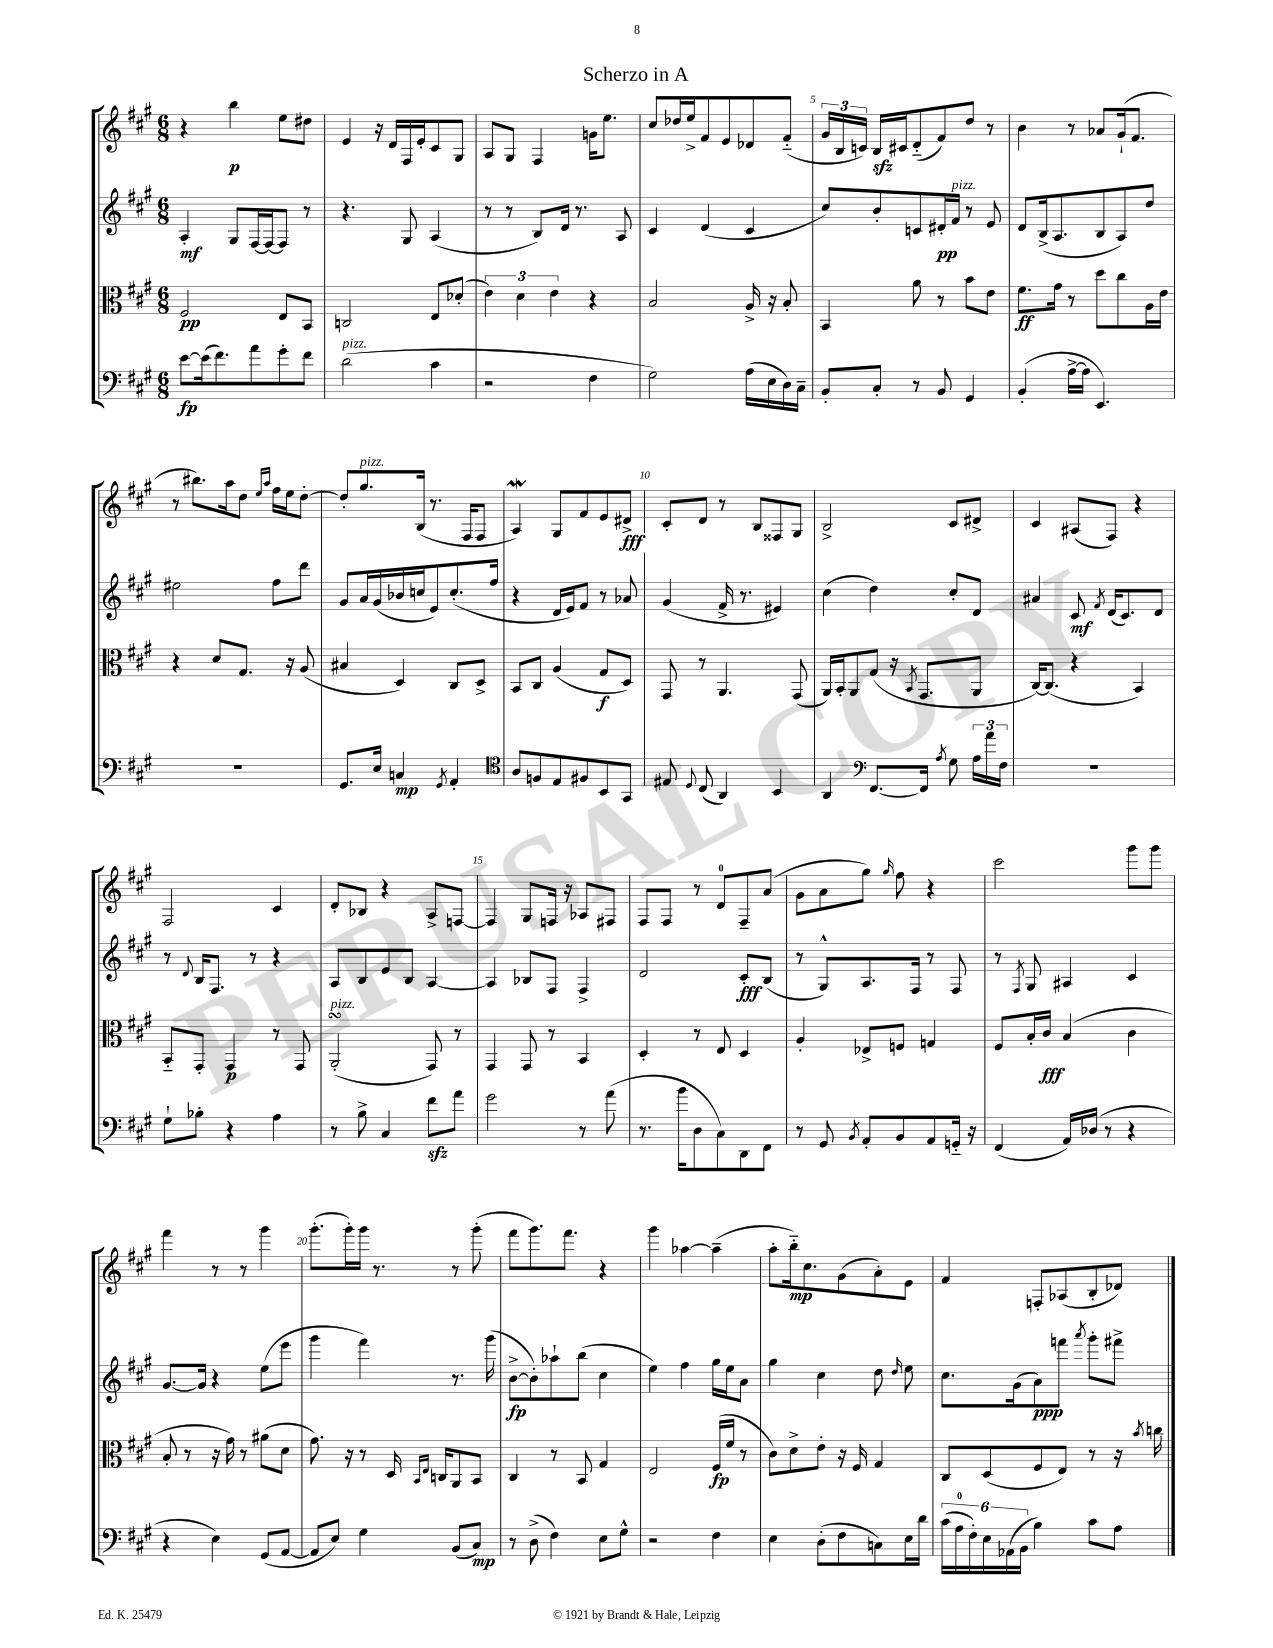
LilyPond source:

\header { title = "Scherzo in A" }
<<
\new StaffGroup <<
\new Staff = "s0" {
    \clef treble \key a \major \numericTimeSignature \time 6/8
    \autoBeamOff r4 b''4\p e''8[ dis''8] |
    e'4 r16 d'16[ fis16 e'16-. cis'8 gis8] |
    a8[ gis8] fis4 g'16[ e''8.] |
    cis''8[ des''16 e''16-> fis'8 e'8 des'8 fis'8]-_( |
    \tuplet 3/2 { gis'16[ b16 c'16]) } b16[\sfz cis'16 d'8-_( fis'8) d''8] r8 |
    b'4 r8 aes'8[ gis'16-!( fis'8.] |
    r8 bis''8.[) a''16 d''8] \grace { e''16[ a''16] } fis''16[ e''16 d''8]~-. |
    d''8[-. gis''8.^\markup { \italic "pizz." } b16]( r8. fis16[ fis8] |
    a4\mordent) gis8[ fis'8 e'8 dis'8]->\fff |
    cis'8[-. d'8] r8 b8[ fisis8 gis8] |
    b2-> cis'8[ dis'8]-> |
    cis'4 ais8[( fis8]) r4 |
    fis2 cis'4 |
    d'8[-. bes8] r4 a8[-> f8]~ |
    f4 gis8[ f16] r16 aes8[ fis8] |
    fis8[ fis8] r8 d'8[-0 fis8-- a'8]( |
    gis'8[ a'8 gis''8]) \grace { gis''16 } fis''8 r4 |
    cis'''2 gis'''8[ gis'''8] |
    fis'''4 r8 r8 gis'''4 |
    gis'''8.[-.( gis'''16-.) gis'''16] r8. r8 gis'''8-.( |
    fis'''8[ gis'''8.) fis'''8.] r4 |
    gis'''4 aes''4~ aes''4--( |
    a''8[-. b''16-_\mp) cis''8. gis'8( a'8-.) e'8] |
    fis'4 f8[-. aes8( b8-. des'8]) \bar "|." |
}
\new Staff = "s1" {
    \clef treble \key a \major \numericTimeSignature \time 6/8
    \autoBeamOff a4-.\mf gis8[ fis16~ fis16~ fis8] r8 |
    r4. gis8 a4( |
    r8 r8 b8[) d'16] r8. a8 |
    cis'4 d'4( cis'4 |
    cis''8[) b'8-. c'8 dis'16-.\pp fis'16]^\markup { \italic "pizz." } r8 e'8 |
    d'8[ b16->( a8. b8 a8) d''8] |
    eis''2 fis''8[ d'''8] |
    gis'8[ a'16 gis'16( bes'16 c''16 e'8) c''8.-.( fis''16] |
    r4 d'16[ e'16) fis'8] r8 aes'8 |
    gis'4( fis'16-> r8. eis'4) |
    cis''4( d''4) cis''8[-. d'8] |
    ais'4 cis'8\mf \acciaccatura { fis'8 } d'16[( cis'8.) d'8] |
    r8 \appoggiatura { d'8 } b16[ fis8.] r8 r4 |
    a8[ b8 e'8 b8] a4~ |
    a4 bes8[ fis8] fis4-> |
    d'2 cis'8[-.\fff b8]( |
    r8 gis8[-^) a8. fis16] r8 fis8 |
    r8 \acciaccatura { fis8 } gis8 ais4 cis'4 |
    gis'8.[~ gis'16] r4 e''8[( e'''8] |
    gis'''4 fis'''4) r8. gis'''16( |
    b'8[~->\fp b'8-.) aes''8-! b''8]( cis''4 |
    e''4) fis''4 gis''16[ e''16 a'8] |
    gis''4 cis''4 d''8 \grace { d''16 } e''8 |
    cis''8.[ gis'16( a'8\ppp) f'''8] \acciaccatura { a'''8 } gis'''8[-. fis'''8]-> \bar "|." |
}
\new Staff = "s2" {
    \clef alto \key a \major \numericTimeSignature \time 6/8
    \autoBeamOff fis2\pp e8[ b,8] |
    c2 e8[ des'8]-.( |
    \tuplet 3/2 { e'4) d'4 e'4 } r4 |
    b2 a16-> r16 b8-. |
    b,4 a'8 r8 b'8[ e'8] |
    fis'8.[\ff gis'16] r8 d''8[ cis''8 a16 e'16] |
    r4 d'8[ gis8.] r16 a8( |
    bis4 d4) cis8[ d8]-> |
    b,8[ cis8] a4( gis8[\f d8]) |
    gis,8 r8 a,4. gis,8( |
    a,16[) b,16-. a,8 gis8]( r16 \acciaccatura { b,8 } gis,8.[ a,8] |
    cis16[~) cis8.]( r4 b,4) |
    b,8[-_ gis,8]-. gis,4\p r8 gis,8 |
    a,2-.\turn^\markup { \italic "pizz." }( gis,8) r8 |
    gis,4 gis,8 r8 b,4 |
    d4-. r8 e8 d4 |
    a4-. ees8[-> f8] g4 |
    fis8[ b16-. cis'16]\fff b4( cis'4 |
    b8-. r8 r16 gis'16) r8 ais'8[( d'8] |
    gis'8.) r16 r8 d16 \grace { b,16[ e16] } c16[ a,8 b,8] |
    cis4 r8 b,8 gis4 |
    e2 fis16[\fp( fis'16] r8 |
    cis'8[) d'8-> e'8]-. r16 fis16 gis4 |
    cis8[ d8( fis8 e8]) r8 r16 \acciaccatura { b'8 } c''16 \bar "|." |
}
\new Staff = "s3" {
    \clef bass \key a \major \numericTimeSignature \time 6/8
    \autoBeamOff e'8[~\fp e'16( fis'8.) a'8 gis'8-. fis'8] |
    d'2^\markup { \italic "pizz." }( cis'4 |
    r2 fis4 |
    gis2) a16[( e16 d16) cis16]-- |
    b,8[-. cis8]-. r8 b,8 gis,4 |
    b,4-.( a16[~-> a16] e,4.) |
    R2. |
    gis,8.[ e16] c4\mp \acciaccatura { gis,8 } a,4-. |
    \clef tenor a8[ f8 e8 fis8 b,8 gis,8] |
    eis8 \appoggiatura { d8 } cis8( a,4) b,4 |
    a,4 \clef bass fis,8.[~ fis,16] \acciaccatura { a8 } gis8 \tuplet 3/2 { a16[ a'16 fis16] } |
    R2. |
    gis8[-! bes8]-. r4 a4 |
    r8 b8-> cis4 fis'8[\sfz a'8] |
    gis'2 r8 a'8( |
    r8. b'16[ d8 cis8) d,8 fis,8] |
    r8 gis,8 \acciaccatura { b,8 } a,8[-. b,8 a,8 g,16]-_ r16 |
    fis,4( a,16[) des16]( r8 r4 |
    r4 e4) gis,8[( a,8]~ |
    a,8[ e8]) gis4 b,8[( cis8]\mp) |
    r8 d8->( fis4) e8[ gis8]-^ |
    r2 fis4 |
    e4 d8[-.( fis8 c8) e16 d'16] |
    \tuplet 6/4 { cis'16[( a16-0 fis16-.) e16 aes,16( b,16] } b4) cis'8[ a8] \bar "|." |
}
>>
>>
\layout { \context { \Score \override BarNumber.break-visibility = ##(#f #t #t) barNumberVisibility = #(every-nth-bar-number-visible 5) } }
